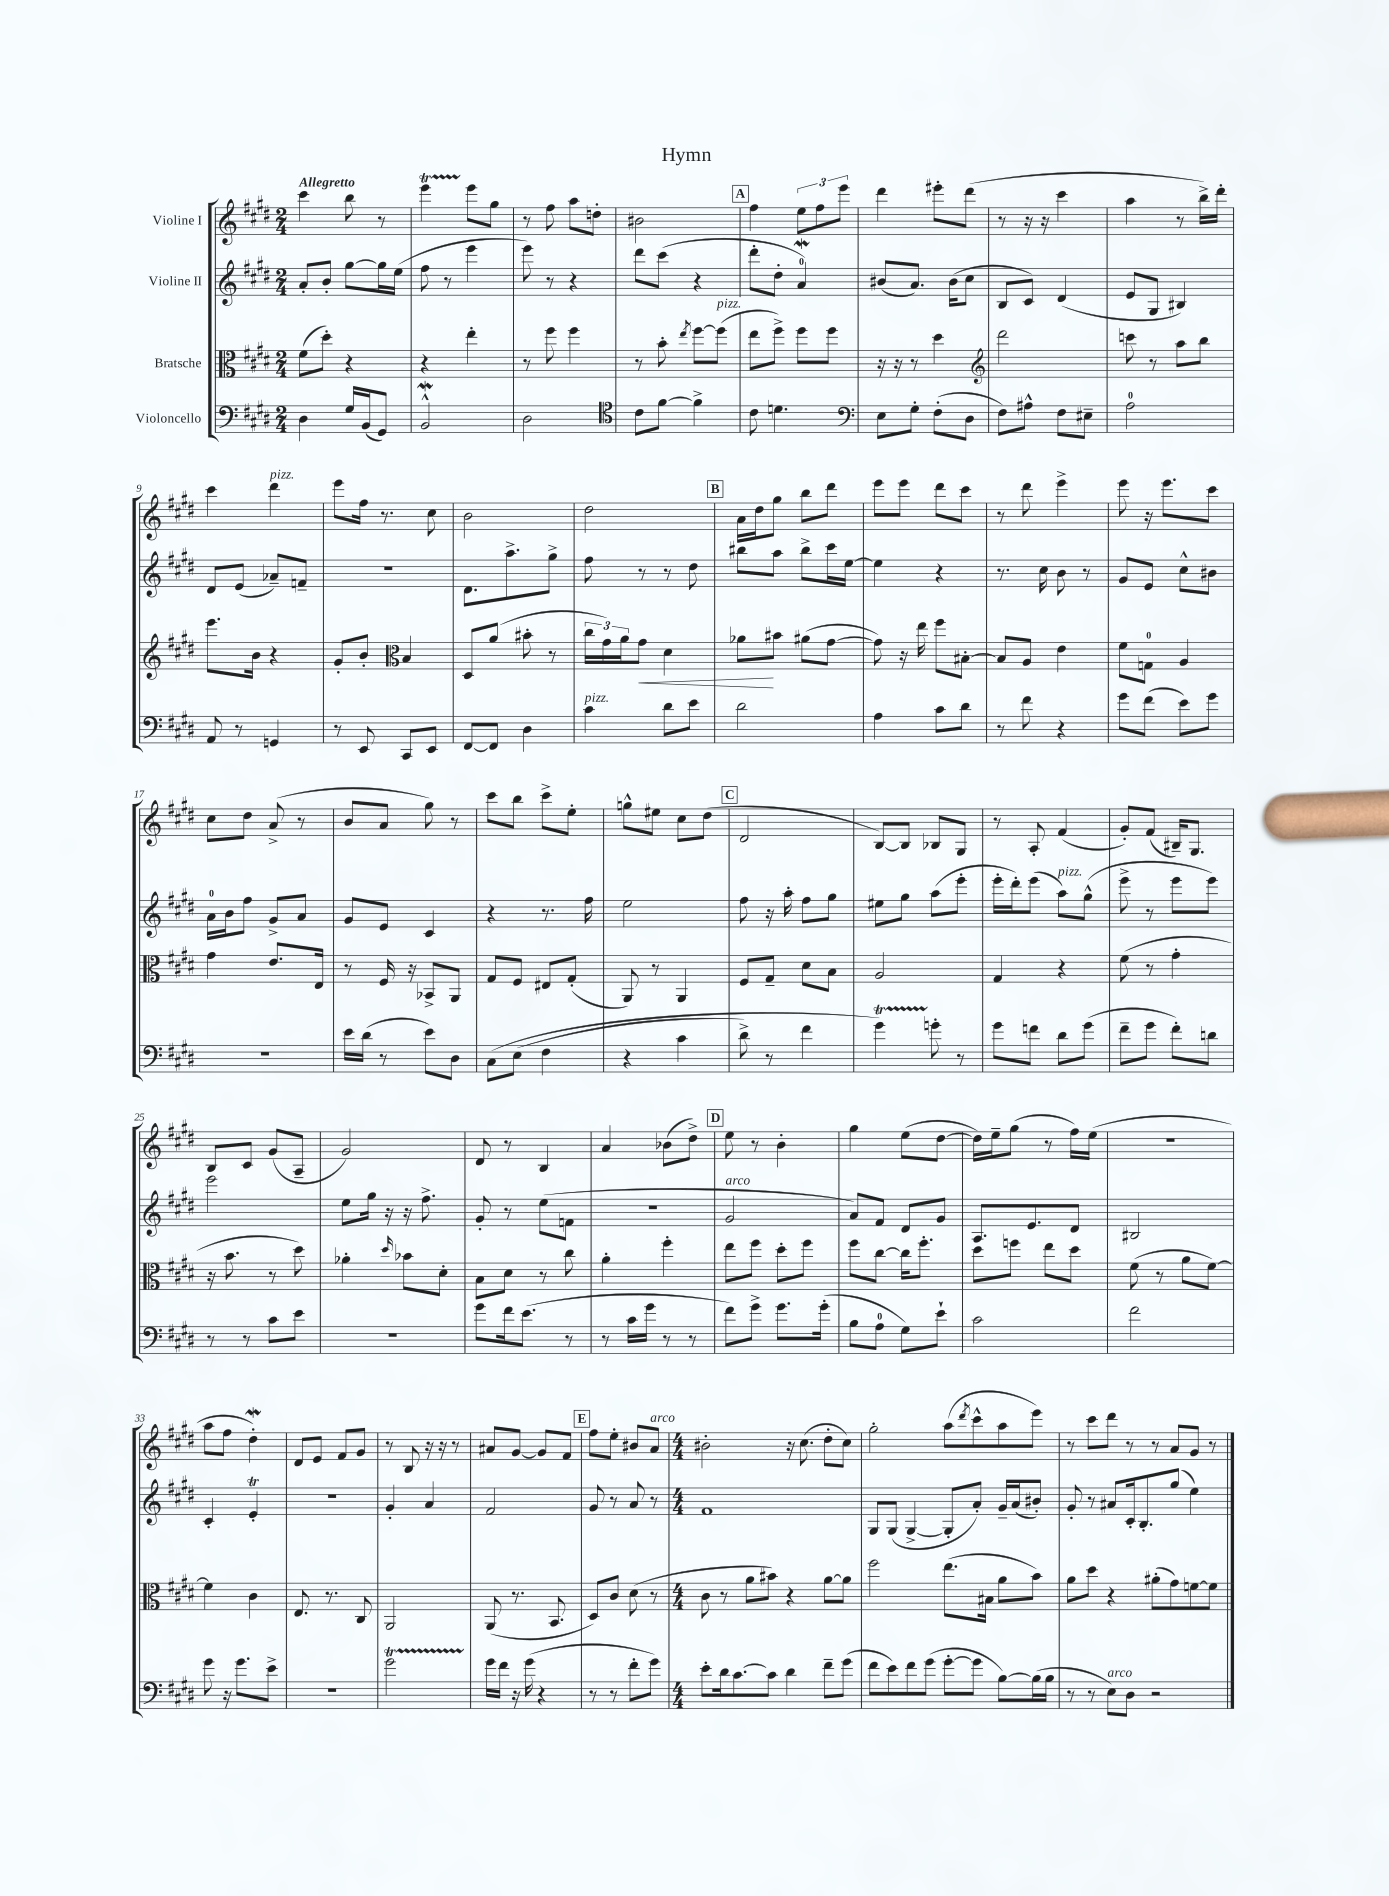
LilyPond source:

\header { title = "Hymn" }
<<
\new StaffGroup <<
\new Staff = "s0" \with { instrumentName = "Violine I" } {
    \clef treble \key e \major \numericTimeSignature \time 2/4 \tempo "Allegretto"
    cis'''4 b''8 r8 |
    e'''4\startTrillSpan e'''8\stopTrillSpan gis''8 |
    r8 fis''8 a''8 d''8-. |
    bis'2 |
    \mark \markup { \box "A" } fis''4 \tuplet 3/2 { e''8 fis''8 e'''8 } |
    dis'''4 eis'''8-. dis'''8( |
    r8 r16 r16 cis'''4 |
    a''4 r8 b''16->) dis'''16-. |
    cis'''4 dis'''4^\markup { \italic "pizz." } |
    e'''8 fis''16 r8. cis''8 |
    b'2 |
    dis''2 |
    \mark \markup { \box "B" } a'16 dis''16 gis''8 b''8 dis'''8 |
    e'''8 e'''8 dis'''8 cis'''8 |
    r8 dis'''8 e'''4-> |
    e'''8 r16 e'''8. cis'''8 |
    cis''8 dis''8 a'8->( r8 |
    b'8 a'8 gis''8) r8 |
    cis'''8 b''8 cis'''8-> e''8-. |
    g''8-^ eis''8 cis''8 dis''8( |
    \mark \markup { \box "C" } dis'2 |
    b8~) b8 bes8 gis8 |
    r8 a8-. fis'4( |
    gis'8-.) fis'8( bis16--) gis8. |
    b8 cis'8 gis'8( a8-- |
    gis'2) |
    dis'8 r8 b4 |
    a'4 bes'8( dis''8->) |
    \mark \markup { \box "D" } e''8 r8 b'4-. |
    gis''4 e''8( dis''8~ |
    dis''16) e''16-- gis''8( r8 fis''16) e''16( |
    R2 |
    a''8 fis''8 dis''4-.\mordent) |
    dis'8 e'8 fis'8 gis'8 |
    r8 b8 r16 r16 r8 |
    ais'8 gis'8~ gis'8 fis'8 |
    \mark \markup { \box "E" } fis''8 e''8-. bis'8 a'8^\markup { \italic "arco" } |
    \numericTimeSignature \time 4/4 bis'2-. r16 cis''8.( dis''8-. cis''8) |
    gis''2-. a''8( \acciaccatura { dis'''8 } cis'''8-^ a''8 e'''8) |
    r8 cis'''8 dis'''8 r8 r8 a'8 gis'8 r8 \bar "|." |
}
\new Staff = "s1" \with { instrumentName = "Violine II" } {
    \clef treble \key e \major \numericTimeSignature \time 2/4
    a'8-. b'8-. gis''8~ gis''16 e''16( |
    fis''8 r8 e'''4 |
    e'''8) r8 r4 |
    dis'''8 cis'''8( r4 |
    \mark \markup { \box "A" } dis'''8-. dis''8-. a'4-0\mordent) |
    bis'8( a'8.) bis'16( cis''8 |
    b8 cis'8) dis'4( |
    e'8 gis8 bis4) |
    dis'8 e'8( aes'8--) f'8-- |
    R2 |
    dis'8. a''8.-> gis''8-> |
    fis''8 r8 r8 dis''8 |
    \mark \markup { \box "B" } bis''8 a''8 bis''8-> cis'''16 e''16~ |
    e''4 r4 |
    r8. cis''16 b'8 r8 |
    gis'8 e'8 cis''8-^ bis'8 |
    a'16-0 b'16 fis''8 gis'8-> a'8 |
    gis'8 e'8 cis'4 |
    r4 r8. fis''16 |
    e''2 |
    \mark \markup { \box "C" } fis''8 r16 a''16-. fis''8 gis''8 |
    eis''8 gis''8 a''8( e'''8-. |
    e'''16-. dis'''16-.) e'''8( a''8^\markup { \italic "pizz." }) gis''8-^( |
    e'''8-> r8 e'''8 e'''8) |
    e'''2 |
    e''8 gis''16 r16 r16 fis''8.-> |
    gis'8-. r8 e''8( f'8 |
    R2 |
    \mark \markup { \box "D" } gis'2^\markup { \italic "arco" } |
    a'8) fis'8 dis'8 gis'8 |
    a8. e'8. dis'8 |
    bis2 |
    cis'4-. e'4-.\trill |
    r2 |
    gis'4-. a'4 |
    fis'2 |
    \mark \markup { \box "E" } gis'8 r8 a'8 r8 |
    \numericTimeSignature \time 4/4 fis'1 |
    gis8 gis8( gis4~-> gis8-. a'8-.) gis'16-- a'16( bis'8-.) |
    gis'8-. r8 ais'8 cis'16-. b8.-. gis''8( e''4) \bar "|." |
}
\new Staff = "s2" \with { instrumentName = "Bratsche" } {
    \clef alto \key e \major \numericTimeSignature \time 2/4
    fis'8( dis''8-.) r4 |
    r4 e''4-. |
    r8 fis''8 fis''4 |
    r8 b'8-. \acciaccatura { e''8 } fis''8~ fis''8^\markup { \italic "pizz." }( |
    \mark \markup { \box "A" } e''8 fis''8->) fis''8 fis''8 |
    r16 r16 r8 dis''4 |
    \clef treble dis'''2 |
    c'''8 r8 a''8 b''8 |
    e'''8. b'16 r4 |
    gis'8-. b'8-. \clef alto b4 |
    dis8 a'8( bis'8-. r8 |
    \tuplet 3/2 { cis''16 gis'16) a'16 } gis'8\< dis'4 |
    \mark \markup { \box "B" } aes'8\! bis'8 ais'8( gis'8~ |
    gis'8) r16 e''16 fis''8 bis8~-. |
    bis8 a8 e'4 |
    fis'8 g8-0 a4 |
    gis'4 e'8. e16 |
    r8 fis16 r16 bes,8-> a,8 |
    gis8 fis8 eis8 gis8-.( |
    a,8) r8 a,4 |
    \mark \markup { \box "C" } fis8 gis8-- dis'8 b8 |
    a2 |
    gis4 r4 |
    fis'8( r8 gis'4-. |
    r16 b'8. r8 dis''8) |
    aes'4-. \grace { dis''16 } bes'8 dis'8-. |
    b8 dis'8 r8 cis''8 |
    a'4-. fis''4-. |
    \mark \markup { \box "D" } e''8 fis''8 dis''8-. fis''8 |
    fis''8 cis''8~ cis''16 fis''8.-. |
    dis''8 f''8 e''8 dis''8 |
    fis'8( r8 a'8 fis'8~) |
    fis'4 cis'4 |
    e8. r8. cis8 |
    a,2 |
    a,8( r8. b,8. |
    \mark \markup { \box "E" } dis8) cis'8 dis'8( r8 |
    \numericTimeSignature \time 4/4 cis'8 r8 a'8 bis'8) r4 a'8~ a'8 |
    fis''2 e''8.( bis16 a'8 b'8) |
    a'8 dis''8 r4 ais'8-.( gis'8) f'8~ f'8 \bar "|." |
}
\new Staff = "s3" \with { instrumentName = "Violoncello" } {
    \clef bass \key e \major \numericTimeSignature \time 2/4
    dis4 gis16 b,16( gis,8) |
    b,2-^\mordent |
    dis2 |
    \clef tenor cis'8 fis'8~ fis'4-> |
    \mark \markup { \box "A" } cis'8 d'4. |
    \clef bass e8 gis8-. fis8-.( dis8 |
    fis8) ais8-^ fis8 eis8-- |
    a2-0 |
    a,8 r8 g,4 |
    r8 e,8 cis,8 e,8 |
    fis,8~ fis,8 dis4 |
    cis'4^\markup { \italic "pizz." } dis'8 e'8 |
    \mark \markup { \box "B" } dis'2 |
    a4 cis'8 dis'8 |
    r8 fis'8 r4 |
    gis'8 fis'8( e'8) gis'8 |
    r2 |
    e'16 dis'16( r8 e'8) dis8 |
    cis8\( e8( fis4 |
    r4 cis'4 |
    \mark \markup { \box "C" } dis'8->) r8 fis'4 |
    gis'4\startTrillSpan\) g'8-.\stopTrillSpan r8 |
    gis'8 f'8 dis'8 gis'8( |
    fis'8-- gis'8 fis'8-.) d'8 |
    r8 r8 cis'8 e'8 |
    r2 |
    gis'8 fis'16 e'8.( r8 |
    r8 cis'16 gis'16 r8 r8 |
    \mark \markup { \box "D" } fis'8) gis'8-> gis'8. gis'16-.( |
    b8 a8-0 gis8) e'8-! |
    cis'2 |
    fis'2 |
    gis'8 r16 gis'8. e'8-> |
    R2 |
    gis'2\startTrillSpan |
    gis'16\stopTrillSpan fis'16 r16 gis'16( r4 |
    \mark \markup { \box "E" } r8 r8 fis'8-. gis'8) |
    \numericTimeSignature \time 4/4 e'8-. dis'16 cis'8.~ cis'8 dis'4 fis'8-- gis'8( |
    fis'8 e'8) fis'8 gis'8( gis'8~-. gis'8 b8~) b16( b16 |
    r8 r8 e8^\markup { \italic "arco" }) dis8 r2 \bar "|." |
}
>>
>>
